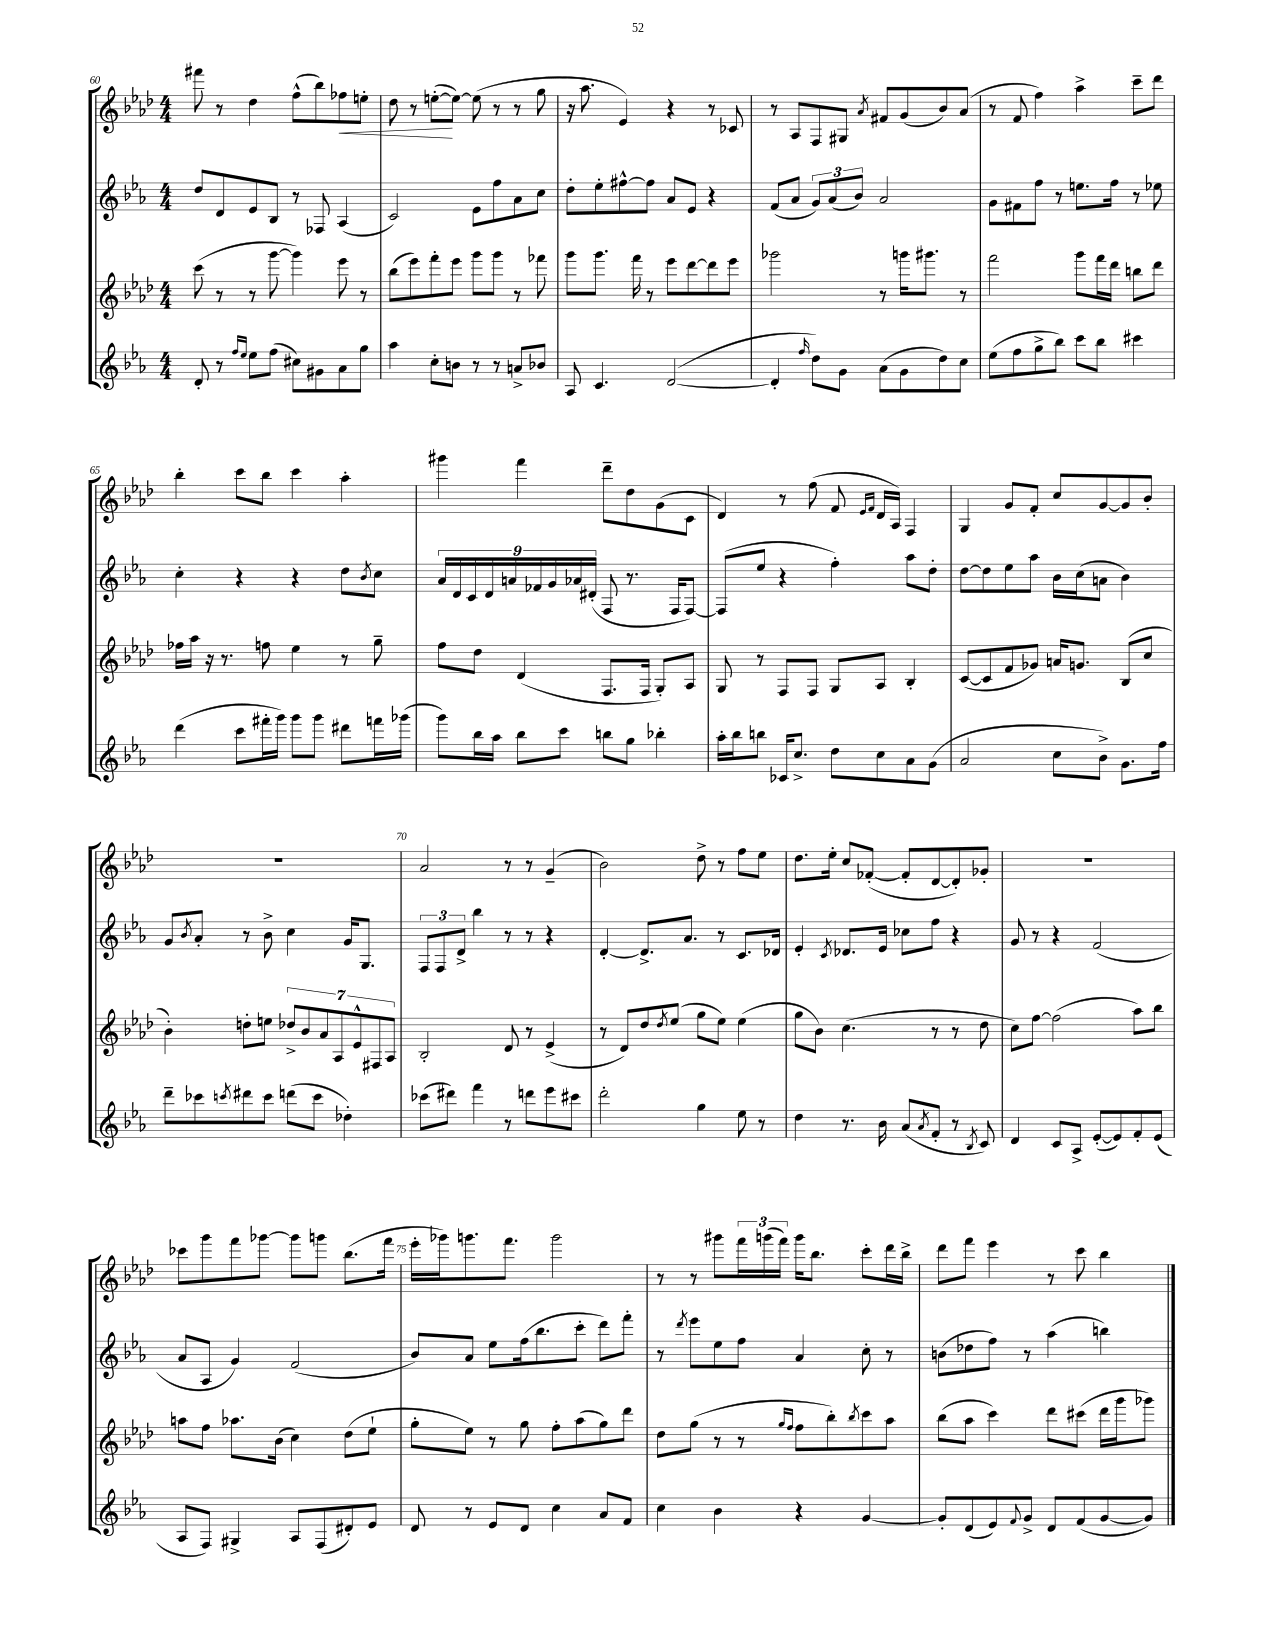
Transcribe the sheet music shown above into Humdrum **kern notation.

**kern	**kern	**kern	**kern
*staff4	*staff3	*staff2	*staff1
*clefG2	*clefG2	*clefG2	*clefG2
*k[b-e-a-]	*k[b-e-a-d-]	*k[b-e-a-]	*k[b-e-a-d-]
*M4/4	*M4/4	*M4/4	*M4/4
8d'	(8ccc	8dd	8fff#
8r	8r	8d	8r
16qqff	.	.	.
16qqee-	.	.	.
8ee-	8r	8e-	4dd-
(8ff	[8ggg	8B-	.
8cc#)	4ggg])	8r	(8ff^^
8g#	.	8F-	8bb-)
8a-	8eee-	(4A-	8ff-
8gg	8r	.	8ee'
=	=	=	=
4aa-	(8bb-	2c)	8dd-
.	8eee-)	.	8r
8cc'	8fff'	.	([8ee'
8b	8eee-	.	8ee_)
8r	8ggg	8e-	(8ee]
8r	8ggg	8ff	8r
8a^	8r	8a-	8r
8b-	8fff-	8cc	8gg
=	=	=	=
8A-	8ggg	8dd'	16r
.	.	.	8.aa-
4.c	8.ggg	8ee-'	.
.	.	[8ff#^^	4e-)
.	16fff	.	.
.	8r	8ff#]	.
([2d	8eee-	8a-	4r
.	[8ddd-	8e-	.
.	8ddd-]	4r	8r
.	8eee-	.	8c-
=	=	=	=
4d']	2ggg-	(8f	8r
.	.	8a-	8A-
16qqff	.	.	.
8dd)	.	12g)	8F
.	.	(12a-	.
8g	.	.	8G#
.	.	12b-)	.
.	.	.	8qa-
(8a-	8r	2a-	8f#
8g	16ggg	.	(8g
.	8.ggg#	.	.
8dd)	.	.	8b-)
8cc	8r	.	(8a-
=	=	=	=
(8ee-	2fff	8g	8r
8ff	.	8f#	8f
8gg^	.	8ff	4ff)
8bb-)	.	8r	.
8ccc	8ggg	8.ee	4aa-^
8bb-	16fff	.	.
.	16ddd-	16ff	.
4ccc#	8bb	8r	8ccc~
.	8ddd-	8ee-	8ddd-
=	=	=	=
(4ddd	16ff-	4cc'	4bb-'
.	16aa-	.	.
.	16r	.	.
.	8.r	.	.
8ccc	.	4r	8ccc
16fff#'	8ff	.	8bb-
16ggg)	.	.	.
8ggg	4ee-	4r	4ccc
8ggg	.	.	.
8ddd#	8r	8dd	4aa-'
.	.	8qb-	.
16fff	8gg~	8cc	.
(16ggg-	.	.	.
=	=	=	=
8ggg)	8ff	18a-	4ggg#
.	.	18d	.
.	.	18c	.
16bb-	8dd-	.	.
.	.	18d	.
16aa-	.	.	.
.	.	18a	.
8bb-	(4d-	.	4fff
.	.	18f-	.
.	.	18g	.
8ccc	.	.	.
.	.	18a-	.
.	.	(18d#'	.
8bb	8.F	8F	8ddd-~
8gg	.	8.r	8dd-
.	16F	.	.
4bb-'	8G')	.	(8g
.	.	16F	.
.	8A-	[8F)	8c
=	=	=	=
16aa-'	8G	(8F]	4d-)
16bb-	.	.	.
8bb	8r	8ee-	.
16c-	8F	4r	8r
8.cc^	.	.	.
.	8F	.	(8ff
8dd	8G	4ff')	8f
.	.	.	16qqe-
.	.	.	16qqf
8cc	8A-	.	16d-
.	.	.	16A-)
8a-	4B-'	8aa-	4F
(8g	.	8dd'	.
=	=	=	=
2a-	([8c	[8dd	4G
.	8c]	8dd]	.
.	8f	8ee-	8g
.	8g-)	8aa-	8f'
8cc	16a	16b-	8cc
.	8.g	(16cc	.
8b-^)	.	8a	[8g
8.g	(8B-	4b-)	8g]
.	8cc	.	8b-'
16ff	.	.	.
=	=	=	=
8ddd~	4b-')	8g	1r
.	.	8qb-	.
8ccc-	.	8a-'	.
8qccc	.	.	.
8ddd#	8dd'	8r	.
8ccc	8ee	8b-^	.
(8ddd	14dd-^	4cc	.
.	14b-	.	.
8ccc	.	.	.
.	14a-	.	.
.	14A-	.	.
4dd-')	.	16g	.
.	14e-^^	.	.
.	.	8.G	.
.	14F#	.	.
.	14A-	.	.
=	=	=	=
(8ccc-	2B-'	12F	2a-
.	.	12F	.
8ddd#)	.	.	.
.	.	12d^	.
4fff	.	4bb-	.
8r	8d-	8r	8r
8ddd	8r	8r	8r
8eee-	(4e-^	4r	(4g~
8ccc#	.	.	.
=	=	=	=
2ddd'	8r	[4d'	2b-)
.	8d-)	.	.
.	8dd-	8.d^]	.
.	8qdd-	.	.
.	(8ee-	.	.
.	.	8.a-	.
4gg	8gg	.	8dd-^
.	8ee-)	8r	8r
8ee-	(4ee-	8.c	8ff
8r	.	.	8ee-
.	.	16d-	.
=	=	=	=
4dd	8gg	4e-'	8.dd-
.	8b-)	.	.
.	.	.	16ee-'
.	.	8qc	.
8.r	(4.cc	8.d-	8cc
.	.	.	([8f-'
16b-	.	16e-	.
(8a-	.	8cc-	8f-']
8qa-	.	.	.
8f'	8r	8ff	[8d-
8r	8r	4r	8d-'])
8qB-	.	.	.
8c)	8dd-	.	8g-'
=	=	=	=
4d	8cc)	8g	1r
.	[8ff	8r	.
8c	(2ff]	4r	.
8A-^	.	.	.
([8e-'	.	(2f	.
8e-])	.	.	.
8f'	8aa-)	.	.
(8e-	8bb-	.	.
=	=	=	=
8A-	8aa	8a-	8ccc-
8F)	8ff	8A-	8ggg
4G#^	8.aa-	4g)	8fff
.	.	.	[8ggg-
.	(16b-	.	.
8A-	4cc)	(2f	8ggg-]
(8F	.	.	8ggg
8d#')	(8dd-	.	(8.bb-
8e-	8ee-`	.	.
.	.	.	16fff
=	=	=	=
8d	8gg'	8b-)	16eee-'
.	.	.	16ggg-)
8r	8ee-)	8a-	8.ggg
8e-	8r	8ee-	.
.	.	.	8.fff
8d	8gg	(16ff	.
.	.	8.bb-	.
4cc	8ff'	.	2ggg
.	(8aa-	8ccc'	.
8a-	8gg)	8ddd)	.
8f	8ddd-	8fff'	.
=	=	=	=
4cc	8dd-	8r	8r
.	.	8qddd	.
.	(8gg	8eee-	8r
4b-	8r	8ee-	8ggg#
.	8r	8ff	24fff
.	.	.	(24ggg
.	.	.	24fff)
.	16qqgg	.	.
.	16qqff	.	.
4r	8ff	4a-	16ggg
.	.	.	8.bb-
.	8bb-')	.	.
.	8qbb-	.	.
[4g	8ccc	8cc'	8ccc'
.	8aa-	8r	16ddd-
.	.	.	16bb-^
=	=	=	=
8g']	(8bb-	(8b	8ddd-
(8d	8aa-	8dd-	8fff
8e-)	4ccc)	8ff)	4eee-
8qqf	.	.	.
8g^	.	8r	.
8d	8ddd-	(4aa-	8r
(8f	(8ccc#	.	8ccc
[8g	16ddd-	4bb)	4bb-
.	16ggg	.	.
8g])	8ggg-)	.	.
==	==	==	==
*-	*-	*-	*-
